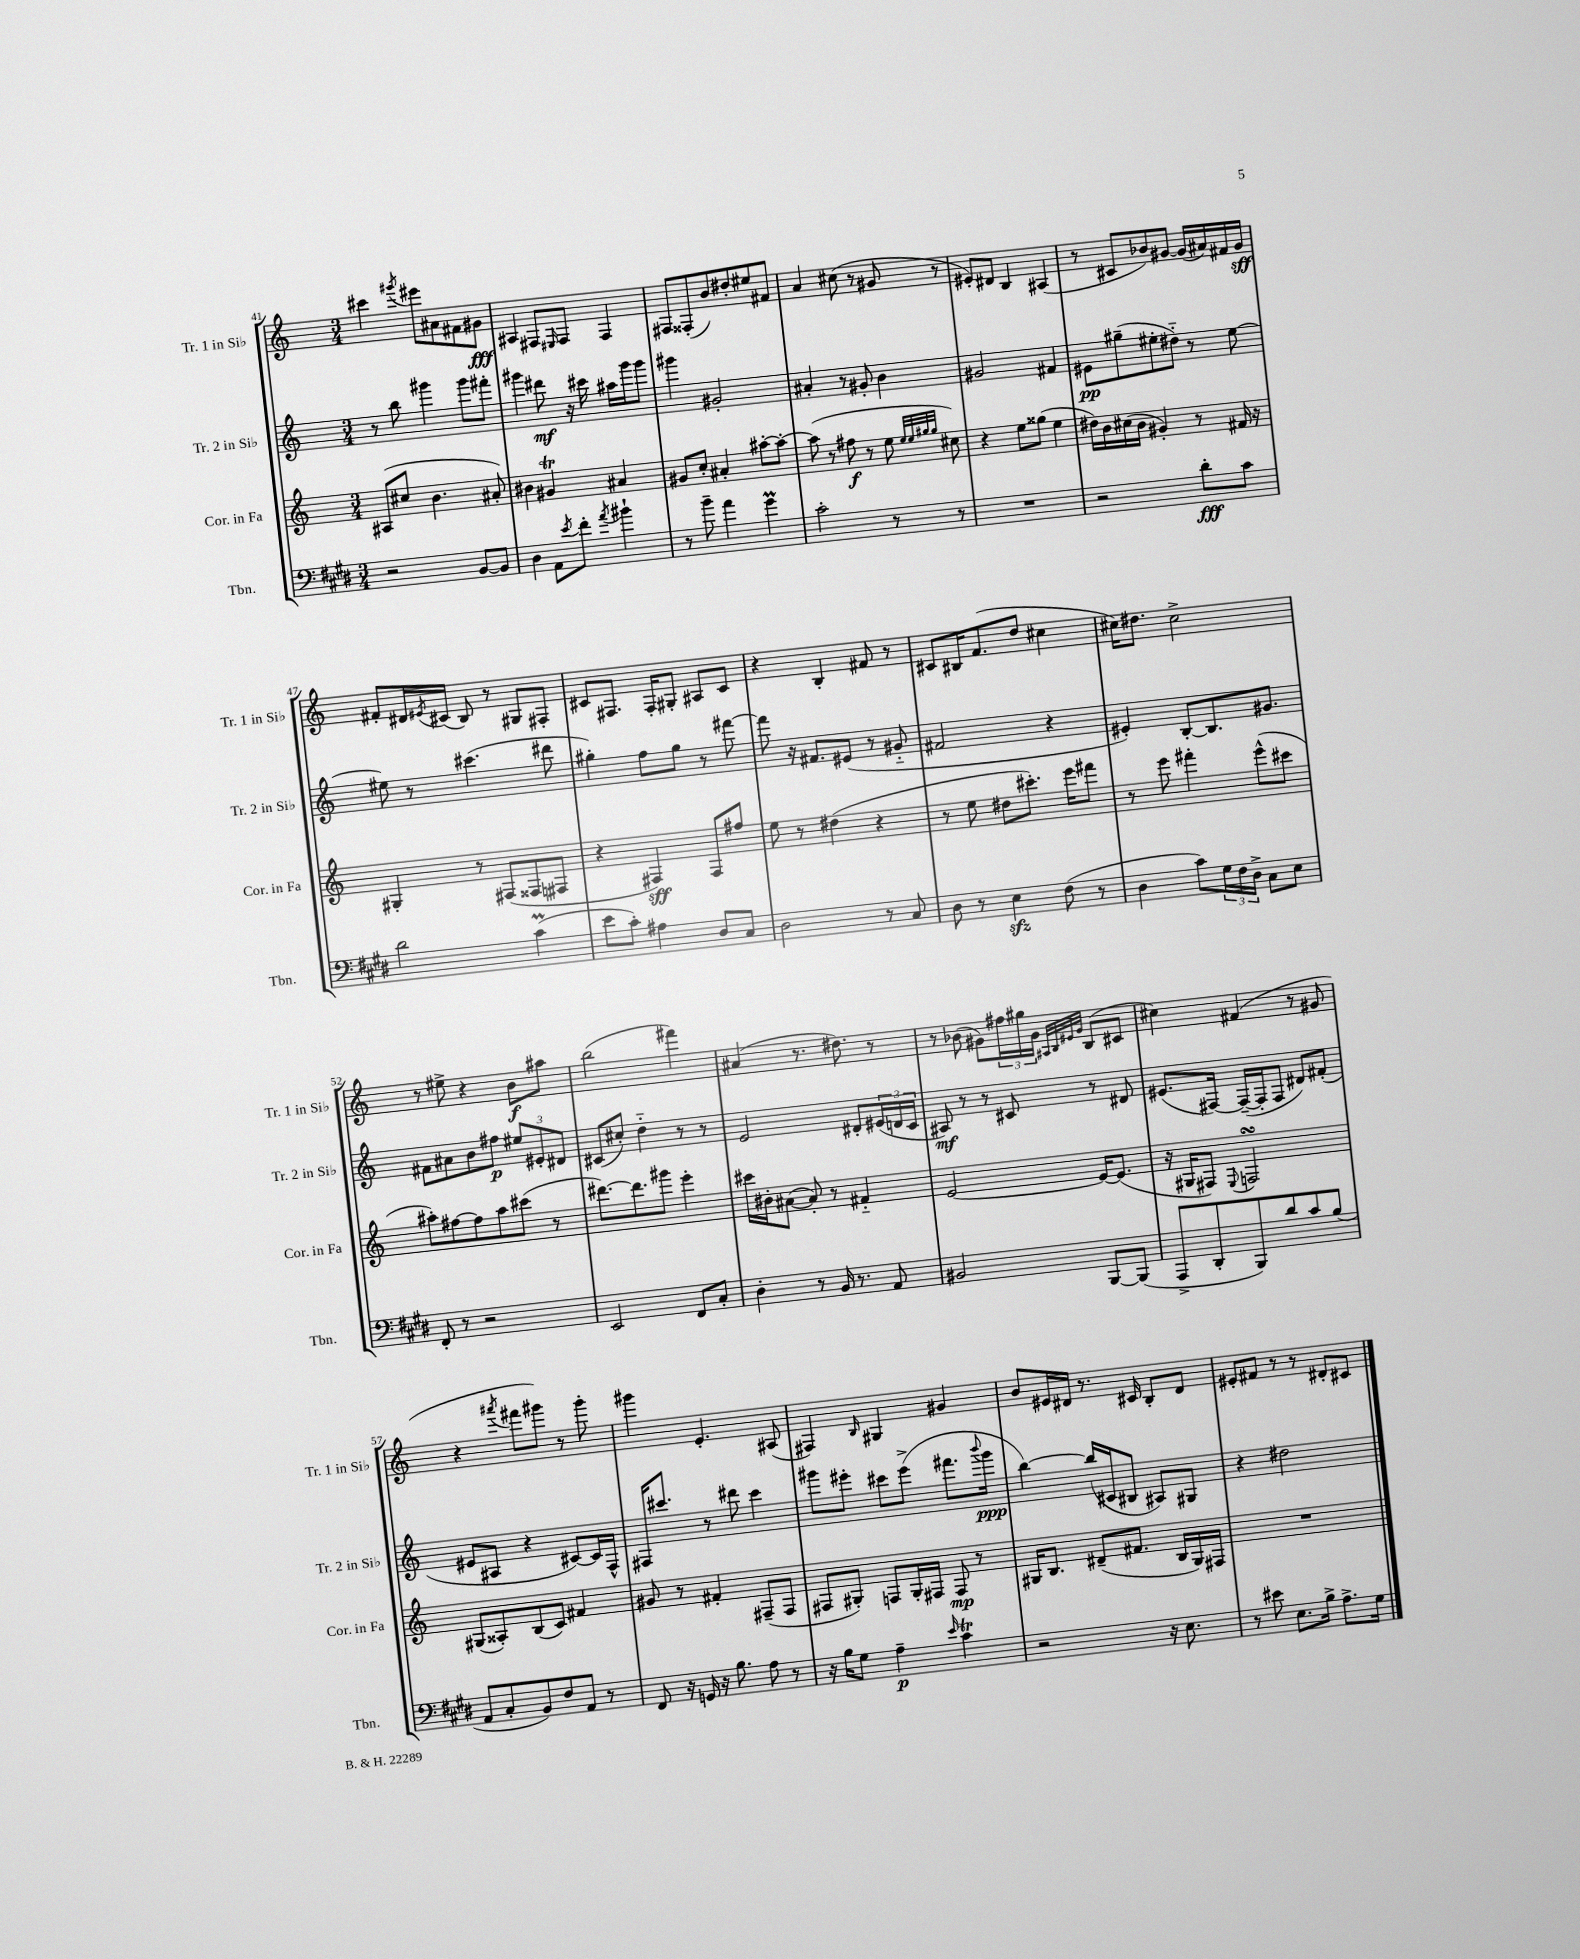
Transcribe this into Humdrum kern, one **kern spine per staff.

**kern	**kern	**kern	**kern
*staff4	*staff3	*staff2	*staff1
*clefF4	*clefG2	*clefG2	*clefG2
*k[f#c#g#d#]	*k[]	*k[]	*k[]
*M3/4	*M3/4	*M3/4	*M3/4
2r	(8A#	8r	4ccc#
.	8cc#	8bb	.
.	.	.	8qggg#
.	4.b	4ggg#	8eee#
.	.	.	8a#
[8BB	.	8ggg#	8f#
8BB]	8a#')	8fff#'	8g#
=	=	=	=
4D#	4b#	4ggg#	4A#
8AA	4g#	8ddd#	8F#
8qe	.	.	16qqE#
8f#'	.	16r	8F#
.	.	16ccc#	.
8qa	.	.	.
4b#`	4a#	16aa#	4F#
.	.	16ggg#	.
.	.	8ggg#	.
=	=	=	=
8r	8g#	4ggg#	8F#
8b~	8cc'	.	(8F##'
4a	4a#'	2g#'	8b)
.	.	.	8dd#'
4g#	[8aa#'	.	8ee#
.	8aa#'_	.	8f#
=	=	=	=
2c#'	(8aa#]	4a#'	4a
.	8r	.	.
.	8ff#	8r	(8cc#
.	8r	8g#'	8r
8r	8ee	4b	8g#
.	32qqee	.	.
.	32qqee	.	.
.	32qqgg#	.	.
.	32qqgg#	.	.
8r	8cc#)	.	8r
=	=	=	=
2.r	4r	2g#	8e#')
.	.	.	8d#
.	8ee	.	4B
.	(8gg##	.	.
.	4ee	4f#	(4A#
=	=	=	=
2r	16dd#)	8e#	8r
.	16b	.	.
.	(16cc#	(8gg#~	8c#
.	16b	.	.
.	4g#')	8ee#'	8b-)
.	.	8dd#'~)	[8g#
8d#'	8r	8r	(16g#]
.	.	.	16a#)
8c#	16f#	[8ee#	16f#
.	16r	.	16g#
=	=	=	=
2d#	4G#'	8ee#]	8f#'
.	.	8r	16d#
.	.	.	8qe#
.	.	.	(16c#
.	8r	(4.ccc#	8B)
.	(8F#	.	8r
(4c#	8F##	.	8G#
.	8F#	8ddd#	8F#'
=	=	=	=
8e	4r	4gg#')	8c#
8c#')	.	.	8.F#
4A#	4F#)	8ff	.
.	.	.	16F#'
.	.	8gg#	8G#'
8D#	8F#	8r	8A#
8C#	8ff#	[8fff#	8c#
=	=	=	=
2D#	8ee	8fff#]	4r
.	8r	16r	.
.	.	8.f#	.
.	(4dd#	.	4B'
.	.	(8e#	.
8r	4r	8r	8f#
8C#	.	8g#'~	8r
=	=	=	=
8D#	8r	2f#	8c#
8r	8ee	.	16B#
.	.	.	(8.f
4E	8dd#	.	.
.	8.ccc#')	.	8dd
(8F#	.	4r	4cc#
.	16eee	.	.
8r	8fff#	.	.
=	=	=	=
4D#	8r	4e#')	16cc#)
.	.	.	8.dd#
.	8eee	.	.
8c#)	4fff#'	[8B'	2cc#^
24G#	.	8.B]	.
24F#	.	.	.
24D#^	.	.	.
8C#	(8eee^^	.	.
.	.	8.g#	.
8E	8ccc#	.	.
=	=	=	=
8FF#'	8aa#')	8f#	8r
8r	[8ff#	8a#	8ee#^
2r	8ff#]	8b	4r
.	8aa#	8ff#	.
.	(8ccc#	12ee#	8b
.	.	12e#'	.
.	8r	.	8aa#
.	.	12d#	.
=	=	=	=
2EE	[8.ddd#)	(8c#	(2bb
.	.	8cc#')	.
.	8.ddd#]	.	.
.	.	4dd'~	.
.	8ggg#	.	.
8FF#	4eee'	8r	4fff#)
8C#'	.	8r	.
=	=	=	=
4D#'	16ccc#	2e	(4a#
.	16b#'	.	.
.	([8a#	.	.
8r	8a#'])	.	8.r
16BB	8r	.	.
8.r	.	.	8.dd#)
.	4f#'~	8d#'	.
8AA	.	(24e#	8r
.	.	24d	.
.	.	24c	.
=	=	=	=
2BB#	[2e	8A#)	8r
.	.	8r	(8b-
.	.	8r	8g#)
.	.	8c#	24ff#
.	.	.	24gg#
.	.	.	24g#
.	.	.	32qqA#
.	.	.	32qqB
.	.	.	32qqe#
.	.	.	32qqg#
[8BBB	16e_	8r	(8B
.	(8.e]	.	.
(8BBB]	.	8d#	8c#
=	=	=	=
8AAA^	16r	(8.e#	4cc#)
.	16G#	.	.
8DD#'	8F#)	.	.
.	.	[16F#)	.
.	8qqE	.	.
8BBB)	2F	(16F#~_	(4f#
.	.	16F#']	.
8d#	.	8F#	.
8c#	.	8d#)	8r
(8B	.	(8f#'	8g#
=	=	=	=
8AA	(8G#	8e#	4r
8C#'	8A##')	8A#	.
.	.	.	8qaaa#
8BB)	(8B	4r	8fff#
8F#	8c)	.	8ggg#)
8AA	4f#	[8c#)	8r
8r	.	16c#]	8ggg#'
.	.	16F^^	.
=	=	=	=
8FF#	8g#	16F#	4ggg#
.	.	8.ccc#	.
16r	8r	.	.
16GG	.	.	.
16r	4f#'	8r	4.e'
8.B	.	.	.
.	.	8ddd#	.
8A	(8F#~	4ccc#	.
8r	8F#	.	(8A#
=	=	=	=
16r	8F#	8ggg#	4F#)
16B	.	.	.
8G#	8G#')	8eee#'	.
.	.	.	16qqB
4A~	8F	8ccc#	4G#
.	16G#'	(8eee#^	.
.	16F#	.	.
16qqe	.	.	.
4c#	8F#	8.fff#	4g#
.	8r	.	.
.	.	8qqbbb	.
.	.	16ggg#	.
=	=	=	=
2r	16G#	[4bb)	8b
.	8.B	.	.
.	.	.	16e#
.	.	.	16d#
.	(8d#~	(16bb]	8.r
.	.	16c#	.
.	8.f#	8B#	.
.	.	.	16c#
16r	.	8A#)	8B'
8.E	16B	.	.
.	16G#)	8G#	8d#
.	16F#	.	.
=	=	=	=
8r	2.r	4r	8e#'
8e#	.	.	8f#
8.E	.	2dd#	8r
.	.	.	8r
16B^	.	.	.
8.A^	.	.	8d#'
.	.	.	8c#
16G#	.	.	.
==	==	==	==
*-	*-	*-	*-
